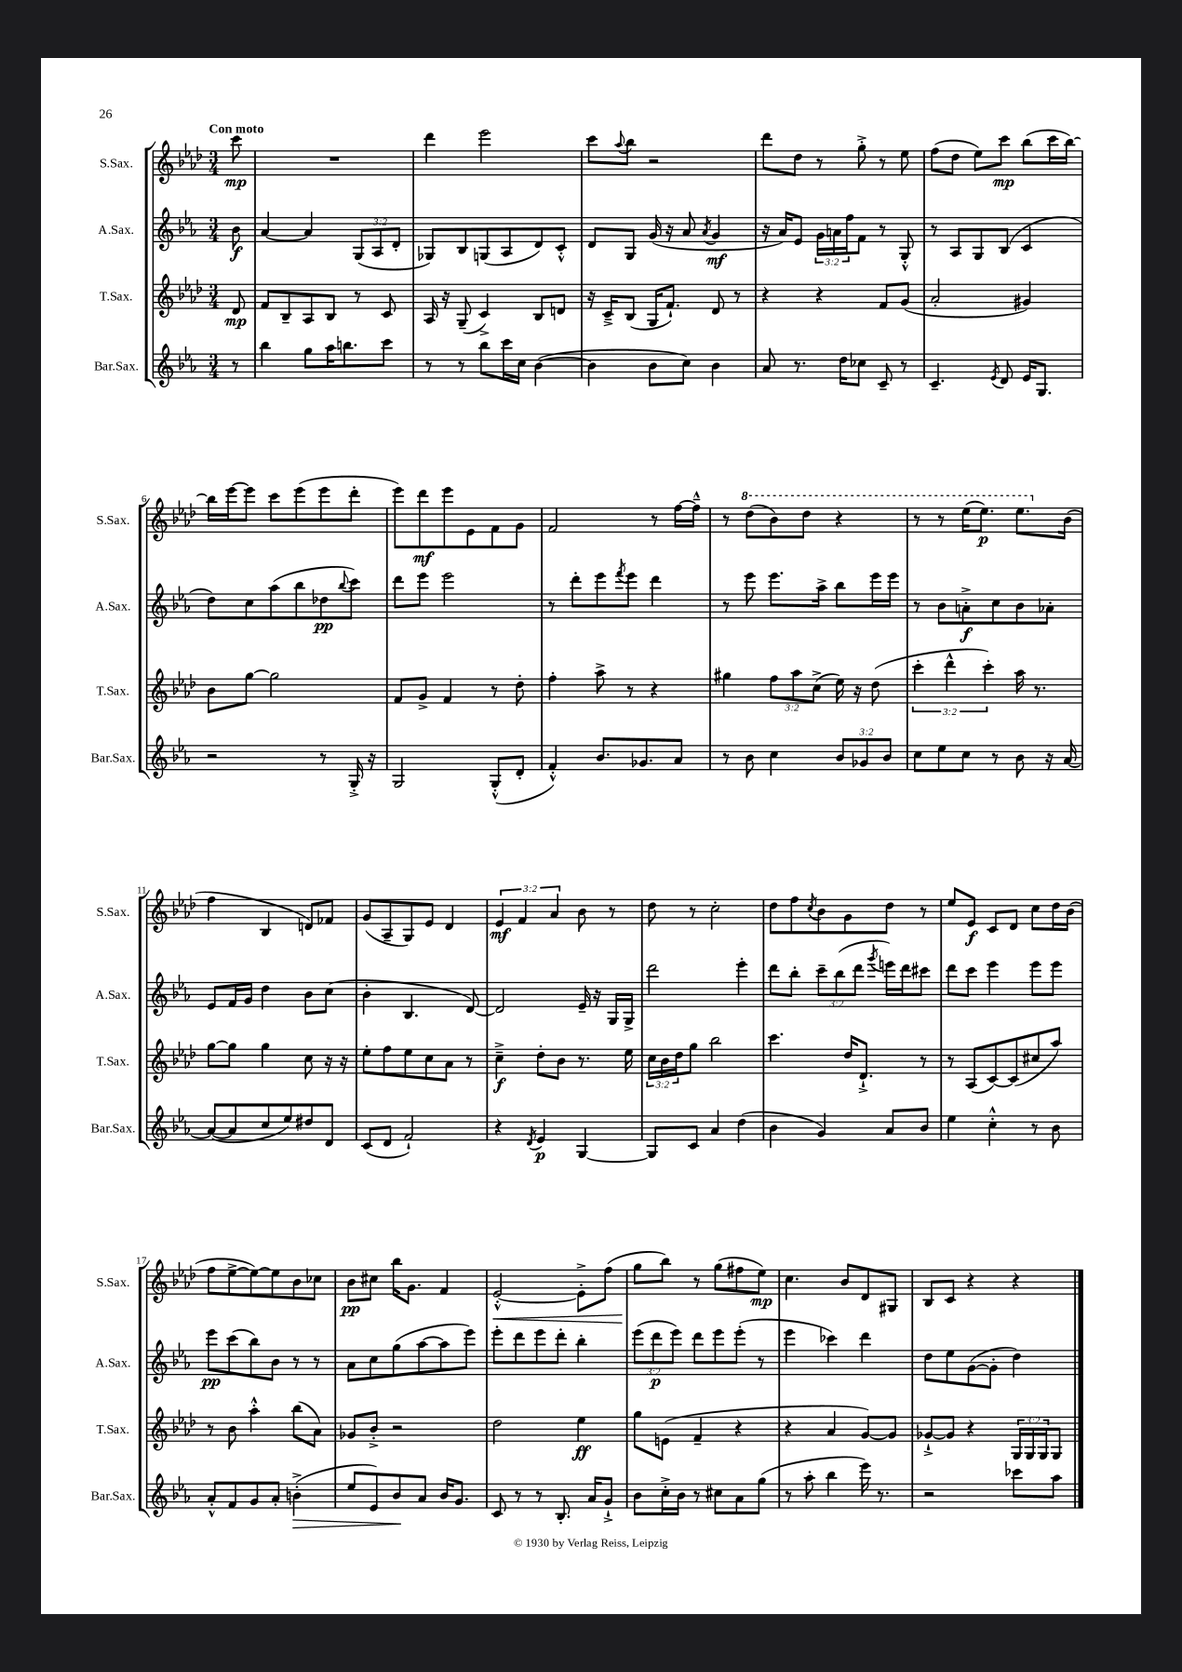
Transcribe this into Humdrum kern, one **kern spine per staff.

**kern	**kern	**kern	**kern
*staff4	*staff3	*staff2	*staff1
*clefG2	*clefG2	*clefG2	*clefG2
*k[b-e-a-]	*k[b-e-a-d-]	*k[b-e-a-]	*k[b-e-a-d-]
*M3/4	*M3/4	*M3/4	*M3/4
8r	8d-	8b-	8ccc
=	=	=	=
4bb-	8f	[4a-	2.r
.	8B-~	.	.
8gg	8A-	4a-]	.
16aa-	8B-	.	.
8.bb	.	.	.
.	8r	(12G	.
.	.	12A-	.
8ccc	8c	.	.
.	.	12d'	.
=	=	=	=
8r	16A-	8G-)	4ddd-
.	16r	.	.
8r	(8G~	8B-	.
8bb-	4c^)	(8G	2eee-
16ccc	.	8A-	.
16cc	.	.	.
([4b-	8B-	8d)	.
.	8d	8c'^^	.
=	=	=	=
4b-]	16r	8d	8ccc
.	16c~^	.	.
.	.	.	8qqaa-
.	(8B-	8G	8bb-
8b-	16G	(16g	2r
.	8.f`)	16r	.
8cc)	.	8a-	.
.	.	8qa-	.
4b-	8d-	4g	.
.	8r	.	.
=	=	=	=
8a-	4r	16r	8ddd-
.	.	16a-)	.
8.r	.	8e-	8dd-
.	4r	24g	8r
.	.	24a	.
16dd	.	.	.
.	.	24ff	.
8cc-	.	8f	8gg'^
8c~	8f	8r	8r
8r	(8g	8G'^^	8ee-
=	=	=	=
4.c~	2a-'	8r	(8ff
.	.	8A-	8dd-
.	.	8G	8ee-)
8qe-	.	.	.
8d	.	(8B-	8ccc
16e-	4g#)	4c	(8bb-
8.G	.	.	.
.	.	.	16ccc
.	.	.	[16bb-)
=	=	=	=
2r	8b-	8dd)	16bb-]
.	.	.	[16eee-
.	[8gg	8cc	8eee-]
.	2gg]	(8aa-	8ccc
.	.	8bb-	(8eee-
8r	.	8dd-	8eee-
.	.	8qqbb-	.
16G'^	.	8ccc)	8ddd-'
16r	.	.	.
=	=	=	=
2G	8f	8ddd	8eee-)
.	8g^	8eee-	8ddd-
.	4f	2eee-	8eee-
.	.	.	8e-
(8G'^^	8r	.	8f
8d'	8dd-'	.	8g
=	=	=	=
4f'^^)	4ff'	8r	2f
.	.	8ddd'	.
8.b-	8aa-^	8eee-	.
.	.	8qfff	.
.	8r	8eee-	.
8.g-	.	.	.
.	4r	4ddd	8r
8a-	.	.	[16ff
.	.	.	16ff~^^]
=	=	=	=
8r	4gg#	8r	8r
8b-	.	8eee-	(8ddd-
4cc	12ff	8.eee-	8bb-)
.	12aa-	.	.
.	.	.	8ddd-
.	(12cc^	.	.
.	.	16aa-^	.
12b-	16ee-)	8bb-	4r
.	16r	.	.
12g-	.	.	.
.	(8dd-	16eee-	.
12b-	.	.	.
.	.	16eee-	.
=	=	=	=
8cc	6ccc'	8r	8r
8ee-	.	8b-	8r
.	6ddd-^^	.	.
8cc	.	8a'^	(16eee-
.	.	.	8.eee-)
.	6ccc')	.	.
8r	.	8cc	.
8b-	16aa-	8b-	8.eee-
.	8.r	.	.
16r	.	8a-'	.
[16a-	.	.	(16b-
=	=	=	=
(8a-_	[8gg	8e-	4ff
8a-]	8gg]	16f	.
.	.	16g	.
8cc	4gg	4dd	4B-
8ee-)	.	.	.
8dd#	8cc	8b-	8d)
8d	16r	(8cc	8f-
.	16r	.	.
=	=	=	=
(8c	8ee-'	4b-'	(8g
8d	8ff	.	8A-~
2f`)	8ee-	4.B-	8G)
.	8cc	.	8e-
.	8a-	.	4d-
.	8r	[8d)	.
=	=	=	=
4r	4cc~^	2d]	6e-
.	.	.	6f
8qd	.	.	.
4e-	8dd-'	.	.
.	.	.	6a-
.	8b-	.	.
[4G	8.r	16e-~	8b-
.	.	16r	.
.	.	16G	8r
.	16ee-	16G^	.
=	=	=	=
8G]	24cc	2ddd	8dd-
.	24b-	.	.
.	24dd-	.	.
8c	8gg	.	8r
4a-	2bb-	.	2cc'
(4dd	.	4eee-'	.
=	=	=	=
4b-	4.ccc	8ddd	8dd-
.	.	8bb-'	8ff
.	.	.	8qcc
4g)	.	12ccc~	8b-
.	.	(12bb-	.
.	16dd-	.	8g
.	.	12ddd	.
.	8.d-`^	.	.
.	.	8qggg	.
8a-	.	16eee)	8dd-
.	.	16ddd	.
8b-	8r	8ccc#	8r
=	=	=	=
4ee-	8r	8ddd	8ee-
.	(8A-	8ccc	8e-
4cc'^^	[8c)	4eee-	8c
.	(8c]	.	8d-
8r	8cc#	8eee-	8cc
8b-	8aa-)	8eee-	16dd-
.	.	.	(16b-
=	=	=	=
8a-'^^	8r	8eee-	8ff
8f	8b-	(8ccc	[8ee-^
8g	4aa-'^^	8bb-)	8ee-_)
8a-'	.	8b-	8ee-]
(4b'^	(8bb-	8r	8b-
.	8a-)	8r	8cc-
=	=	=	=
8ee-	8g-	8a-	8b-
8e-)	8b-'^	8cc	8cc#
8b-	2r	(8gg	16bb-
.	.	.	8.g
8a-	.	[8aa-	.
16b-	.	8aa-]	4f
8.g	.	.	.
.	.	8eee-)	.
=	=	=	=
8c	2dd-	8eee-'	[2e-'^^
8r	.	8ddd	.
8r	.	8eee-	.
8.B-'	.	8ddd'	.
.	4ee-	4bb-'	8e-'^]
16a-	.	.	.
8g`^	.	.	(8ff
=	=	=	=
8b-	8gg	(12eee-	8gg
.	.	12ddd	.
16cc'^	(8e	.	8bb-)
.	.	12eee-)	.
16b-	.	.	.
8r	4f~	8ddd	8r
8cc#	.	8eee-	(8gg
8a-	4r	(8eee-'	8ff#
(8gg	.	8r	8ee-)
=	=	=	=
8r	4r	4eee-	4.cc
8aa-'	.	.	.
4bb-	4a-	4ccc-)	.
.	.	.	8b-
16eee-)	[8g)	4ddd	8d-
8.r	.	.	.
.	8g]	.	8G#
=	=	=	=
2r	[8g-`^	8dd	8B-
.	8g-]	8ee-	8c
.	4r	([8g	4r
.	.	8g']	.
8ccc-	24G	4dd)	4r
.	24G	.	.
.	24G	.	.
8aa-	8G	.	.
==	==	==	==
*-	*-	*-	*-
